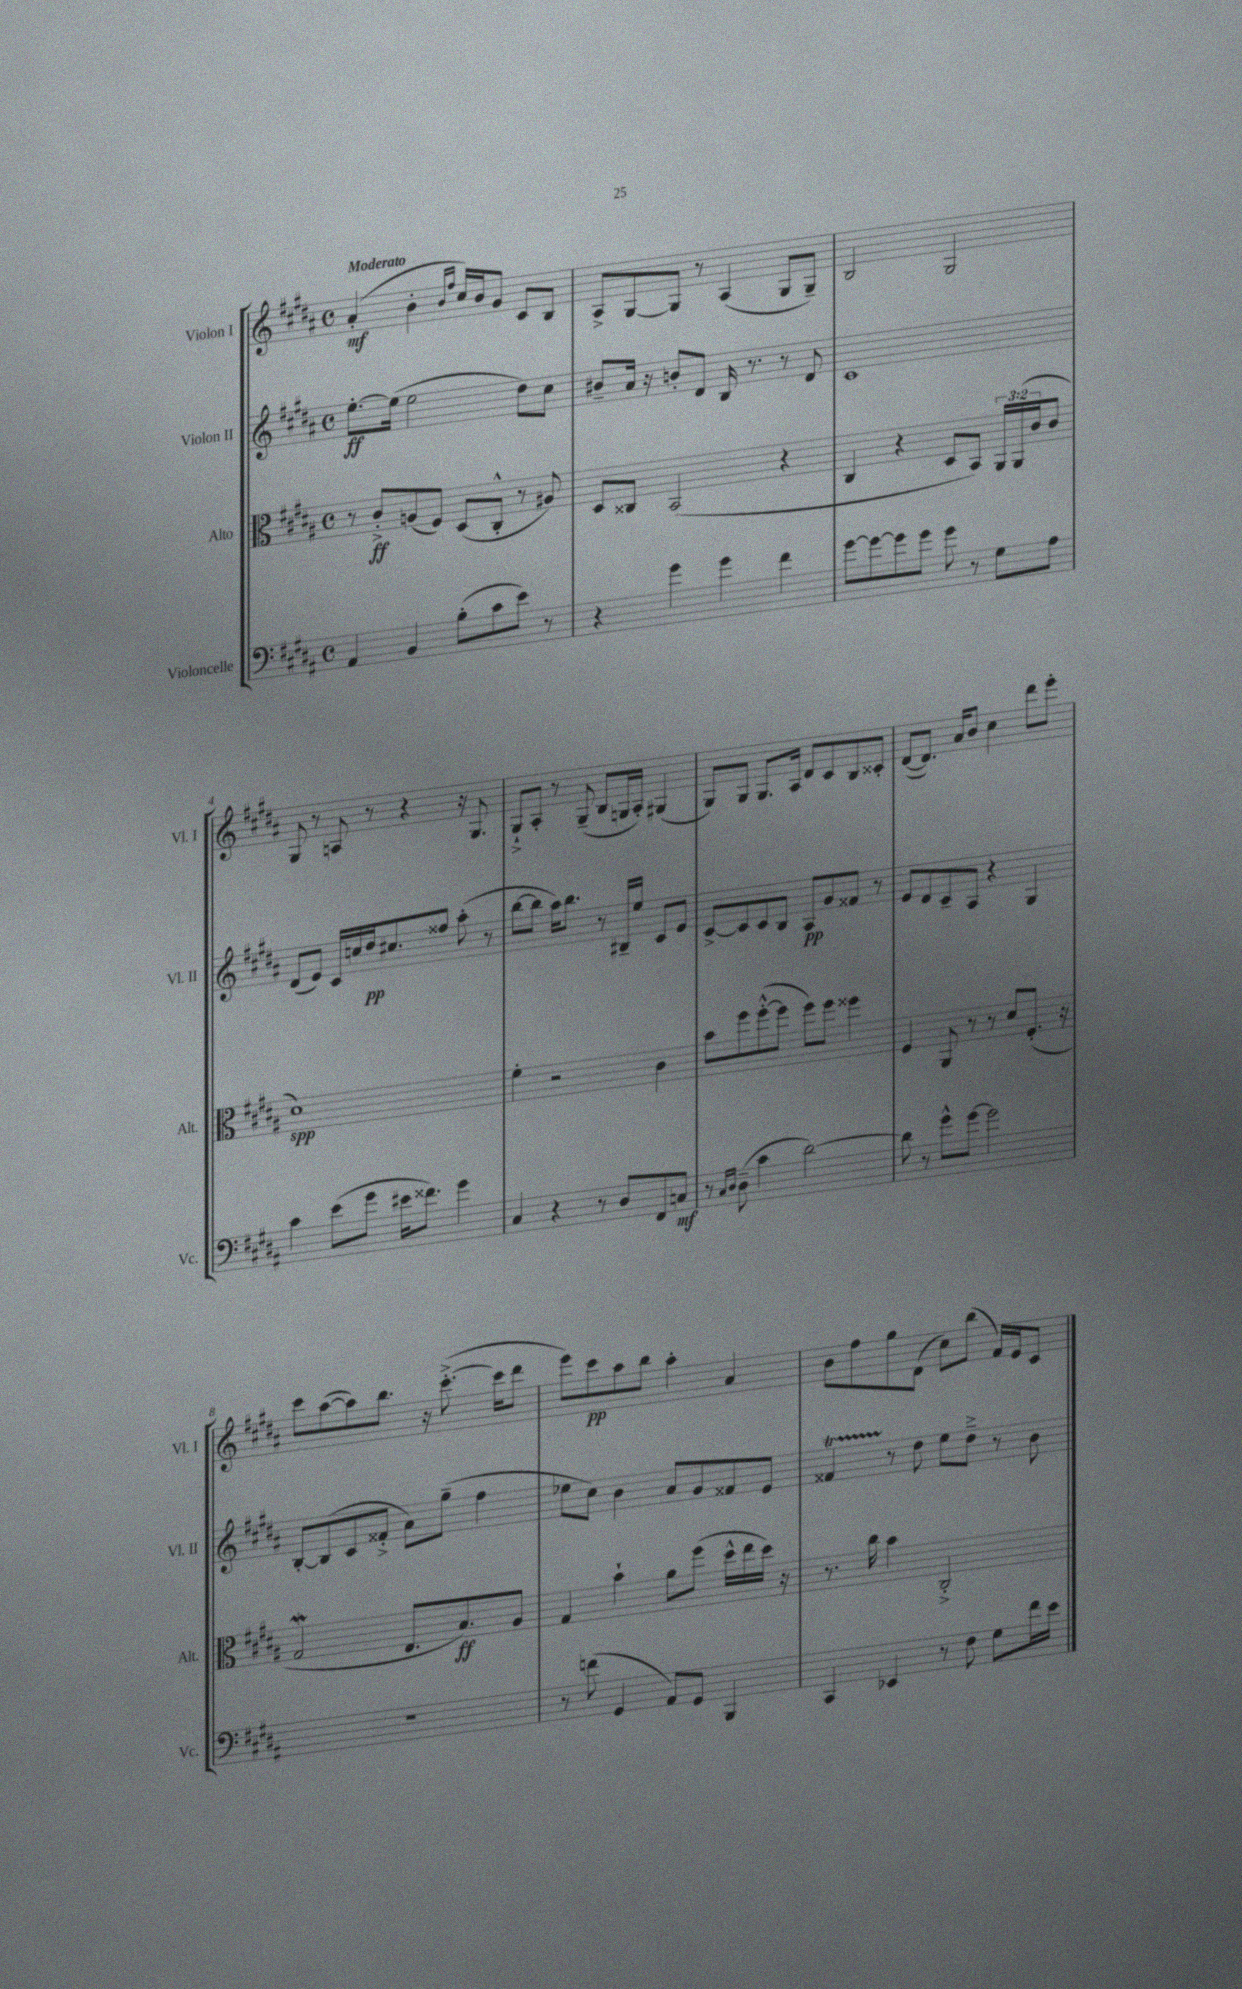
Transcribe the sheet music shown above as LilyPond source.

<<
\new StaffGroup <<
\new Staff = "s0" \with { instrumentName = "Violon I" shortInstrumentName = "Vl. I" } {
    \clef treble \key b \major \defaultTimeSignature \time 4/4 \tempo "Moderato"
    ais'4-.\mf( b'4-. \grace { b'16 fis''16 } cis''16) b'16 gis'8 cis'8 b8 |
    ais8-> gis8~ gis8 r8 ais4( gis8 gis8--) |
    b2 gis2 |
    gis8 r8 a8 r8 r4 r16 gis8. |
    gis8-!-> ais8-. r8 gis8--( b8 g16 ais16-.) gis4( |
    gis8) gis8 gis8. ais16 dis'8 cis'8 b8 cisis'8-. |
    dis'8~( dis'8.) ais'16 b'8 cis''4 dis'''8 e'''8-. |
    cis'''8 ais''8~( ais''8) b''8. r16 cis'''8.~-.->( cis'''16 dis'''8 |
    e'''8) cis'''8\pp ais''8 b''8 ais''4-. ais'4 |
    b'8 fis''8 gis''8 dis'8( cis''8) b''8( fis'16) e'16 cis'8 \bar "|." |
}
\new Staff = "s1" \with { instrumentName = "Violon II" shortInstrumentName = "Vl. II" } {
    \clef treble \key b \major \defaultTimeSignature \time 4/4
    e''8.~-.\ff e''16( e''2 dis''8) cis''8 |
    bis'8-- ais'16 r16 b'8-. dis'8 b16 r8. r8 dis'8 |
    cis'1 |
    dis'8( e'8) cis'16 c''16 dis''16\pp cis''8. fisis''8 ais''8-.( r8 |
    b''8~ b''8 ais''16) b''8. r8 bis16-- e''16 cis'8 e'8 |
    cis'8~-> cis'8 cis'8 b8 ais8\pp gis'8 fisis'8 r8 |
    e'8 dis'8 cis'8-- ais8 r4 gis4 |
    b8~-. b8( cis'8 fisis'8-.-> ais'8) gis''8--( fis''4 |
    ees''8 cis''8) b'4 ais'8 gis'8 fisis'8 e'8 |
    fisis'4\startTrillSpan r8\stopTrillSpan dis''8 e''8 dis''8---> r8 b'8 \bar "|." |
}
\new Staff = "s2" \with { instrumentName = "Alto" shortInstrumentName = "Alt." } {
    \clef alto \key b \major \defaultTimeSignature \time 4/4 \override Staff.TupletNumber.text = #tuplet-number::calc-fraction-text
    r8 cis'8-.->\ff a8( fis8) dis8( cis8-.-^ r8 ais8) |
    dis8 cisis8 b,2( r4 |
    cis4 r4 dis8 b,8) \tuplet 3/2 { ais,16 ais,16( cis'16 } cis'8 |
    dis'1\spp) |
    fis'4-. r2 cis'4 |
    b'8 fis''8 fis''8~-.-^( fis''8 fis''8) fis''8 fisis''4 |
    fis4 ais,8 r8 r8 dis'8 fis8.-.( r16 |
    gis2\mordent e8. b8.\ff) ais8 |
    gis4 b'4-! ais'8 fis''8( dis''16-^ e''16 dis''16) r16 |
    r8. cis''16 b'4 cis2-.-> \bar "|." |
}
\new Staff = "s3" \with { instrumentName = "Violoncelle" shortInstrumentName = "Vc." } {
    \clef bass \key b \major \defaultTimeSignature \time 4/4
    ais,4 b,4 b8-.( cis'8 e'8) r8 |
    r4 gis'4 gis'4 fis'4 |
    gis'8~ gis'8~ gis'8 gis'8 gis'8 r8 gis8 ais8 |
    cis'4 e'8( gis'8 eis'16 fisis'8.) gis'4 |
    cis4 r4 r8 dis8 fis,8 c8\mf |
    r8 \grace { cis16 dis16 } dis8--( cis'4 dis'2~) |
    dis'8 r8 gis'8-^ gis'8~ gis'2 |
    R1 |
    r8 f'8( gis,4 ais,8) gis,8 b,,4 |
    cis,4 ees,4 r8 fis8 gis8 fis'16 e'16 \bar "|." |
}
>>
>>
